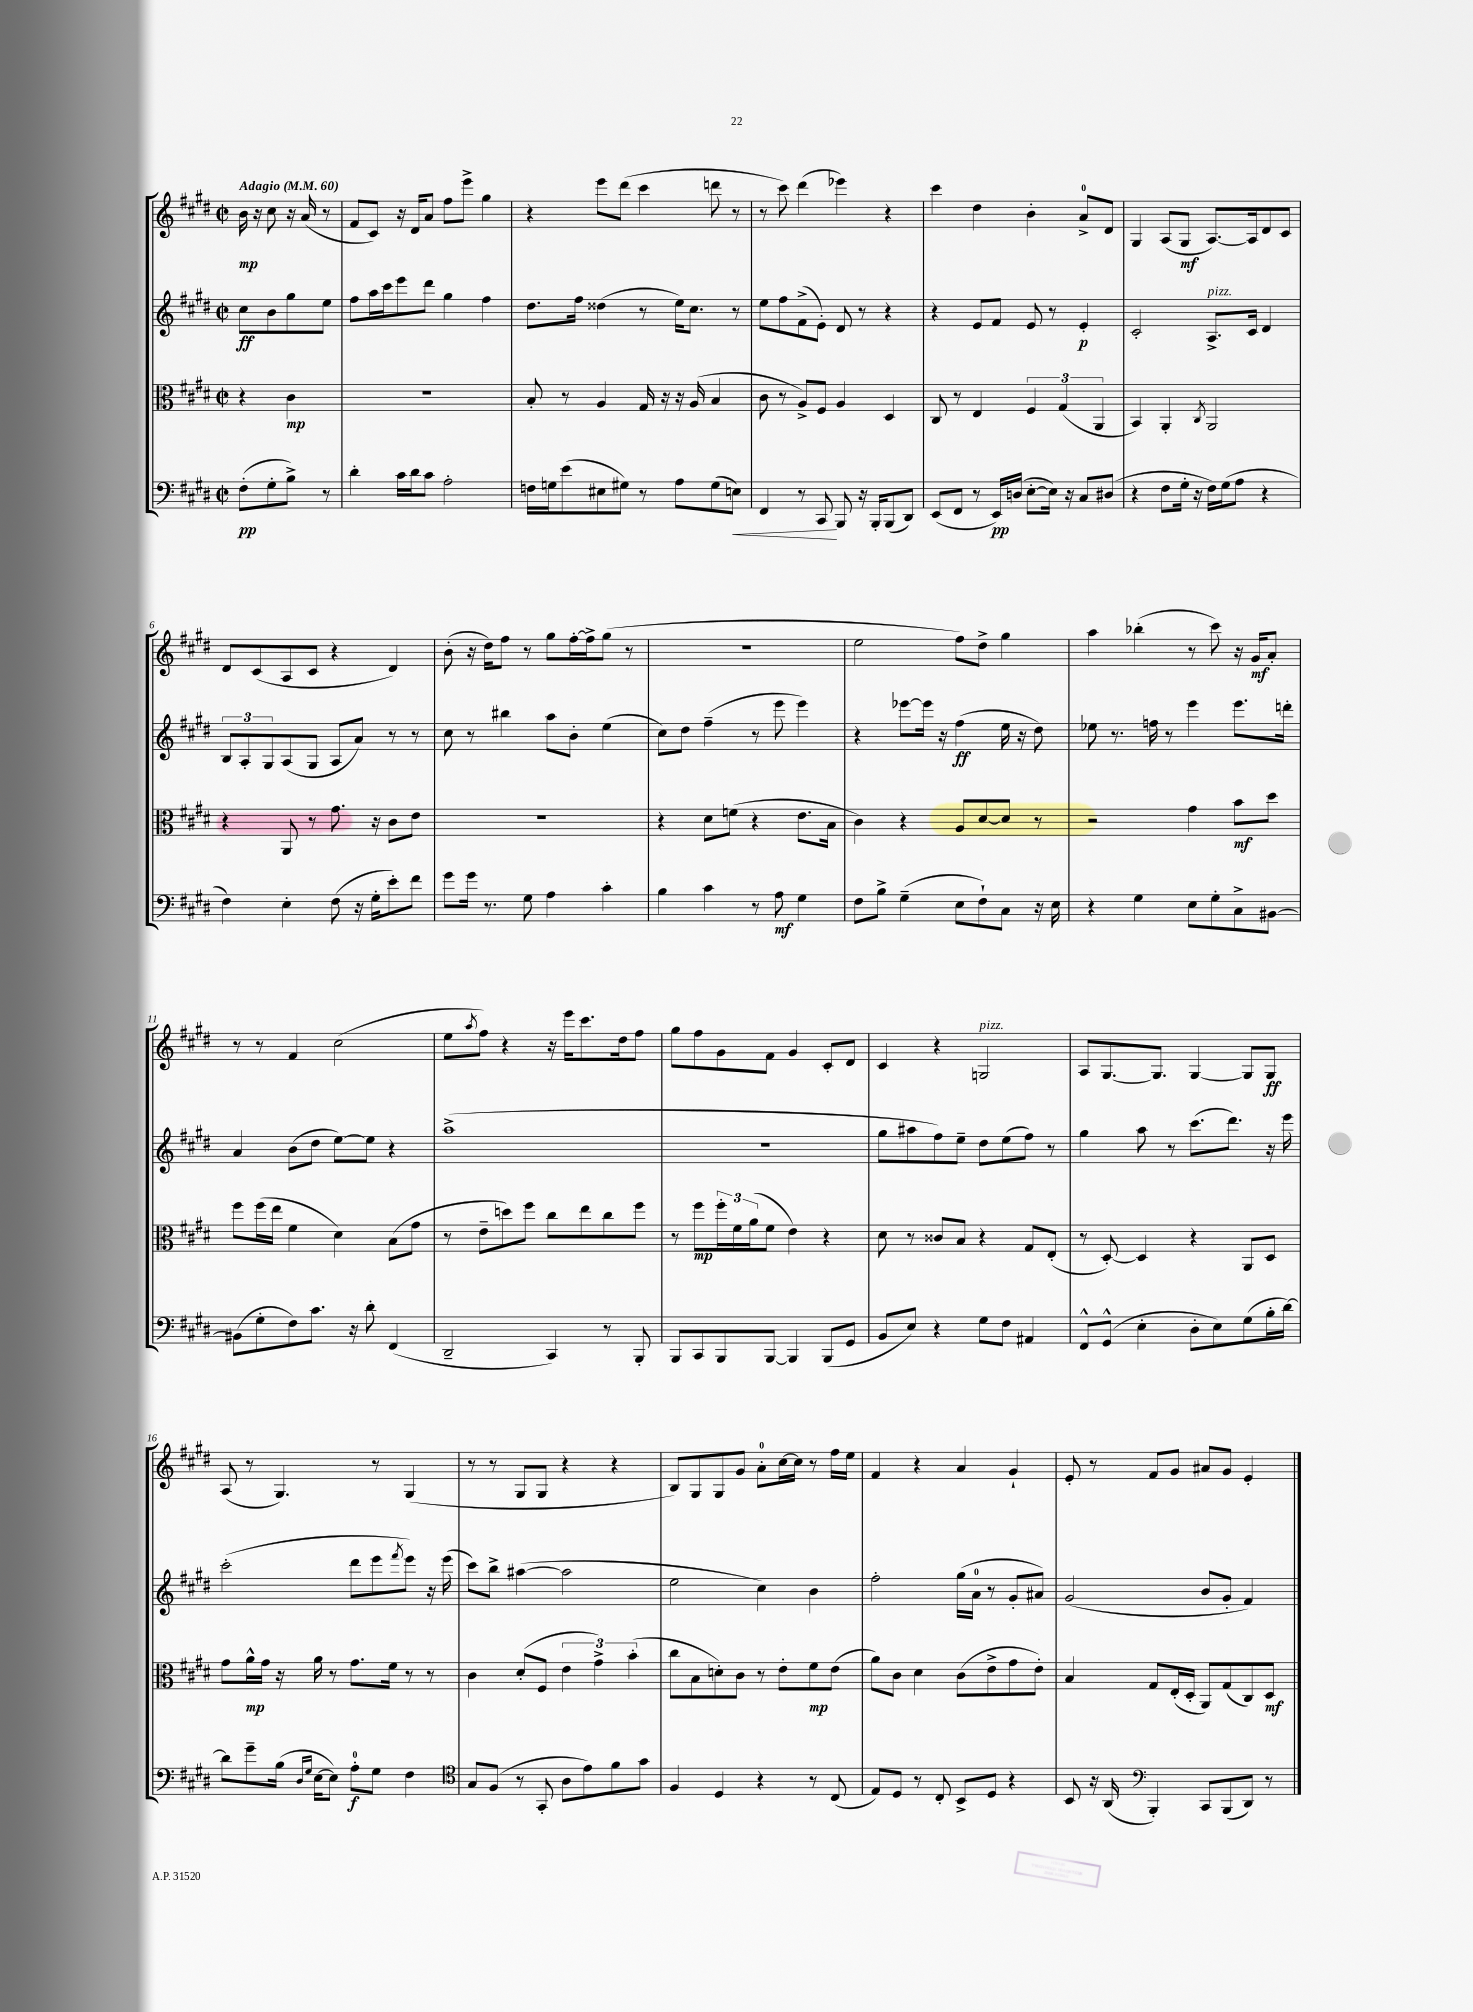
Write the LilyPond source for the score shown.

<<
\new StaffGroup <<
\new Staff = "s0" {
    \clef treble \key e \major \defaultTimeSignature \time 2/2 \partial 2 \tempo "Adagio" 4 = 60
    b'16\mp r16 cis''8 r16 a'16( r8 |
    fis'8 cis'8) r16 dis'16 a'8 fis''8 e'''8-> gis''4 |
    r4 e'''8 dis'''8( cis'''4 d'''8 r8 |
    r8 cis'''8) dis'''4( ees'''4) r4 |
    cis'''4 dis''4 b'4-. a'8-0-> dis'8 |
    gis4 a8( gis8\mf a8.~) a16 dis'8 cis'8 |
    dis'8 cis'8( a8 cis'8 r4 dis'4) |
    b'8-.( r16 dis''16) fis''8 r8 gis''8 fis''16~-. fis''16-> gis''8( r8 |
    r1 |
    e''2 fis''8) dis''8-> gis''4 |
    a''4 bes''4-.( r8 cis'''8) r16 gis'16\mf a'8-. |
    r8 r8 fis'4 cis''2( |
    e''8 \acciaccatura { a''8 } fis''8) r4 r16 e'''16 cis'''8. dis''16 fis''8 |
    gis''8 fis''8 gis'8 fis'8 gis'4 cis'8-. dis'8 |
    cis'4 r4 g2^\markup { \italic "pizz." } |
    a8 gis8.~ gis8. gis4~ gis8 gis8\ff |
    a8( r8 gis4.) r8 gis4( |
    r8 r8 gis8 gis8 r4 r4 |
    b8) gis8 gis8 gis'8 a'8-0-. cis''16~ cis''16 r8 fis''16 e''16 |
    fis'4 r4 a'4 gis'4-! |
    e'8-. r8 fis'8 gis'8 ais'8 gis'8 e'4-. \bar "|." |
}
\new Staff = "s1" {
    \clef treble \key e \major \defaultTimeSignature \time 2/2 \partial 2
    cis''8\ff b'8 gis''8 e''8 |
    fis''8 a''16 cis'''16 e'''8 dis'''8 gis''4 fis''4 |
    dis''8. fis''16 disis''4( r8 e''16) cis''8. r8 |
    e''8 fis''8 fis'8->( e'8-.) dis'8 r8 r4 |
    r4 e'8 fis'8 e'8 r8 e'4-.\p |
    cis'2-. a8.->^\markup { \italic "pizz." } cis'16 dis'4 |
    \tuplet 3/2 { b8 a8-. gis8 } a8( gis8 a8 a'8) r8 r8 |
    cis''8 r8 bis''4 a''8 b'8-. e''4( |
    cis''8) dis''8 fis''4--( r8 e'''8 e'''4) |
    r4 ees'''8~ ees'''16 r16 fis''4\ff( e''16 r16 dis''8) |
    ees''8 r8. f''16 r8 e'''4 e'''8. d'''16-. |
    a'4 b'8( dis''8 e''8~) e''8 r4 |
    a''1->( |
    r1 |
    gis''8 ais''8 fis''8) e''8-- dis''8 e''8( fis''8) r8 |
    gis''4 a''8 r8 cis'''8.( dis'''8.) r16 e'''16 |
    cis'''2-.( dis'''8 e'''8 \acciaccatura { fis'''8 } e'''8) r16 e'''16( |
    cis'''8) b''8-> ais''4~( ais''2 |
    e''2 cis''4) b'4 |
    fis''2-. gis''16( a'16-0 r8 gis'8-. ais'8) |
    gis'2( b'8 gis'8-. fis'4) \bar "|." |
}
\new Staff = "s2" {
    \clef alto \key e \major \defaultTimeSignature \time 2/2 \partial 2
    r4 cis'4\mp |
    r1 |
    b8-. r8 a4 gis16 r16 r16 a16( b4 |
    cis'8 r8 a8->) fis8 a4 dis4 |
    cis8 r8 e4 \tuplet 3/2 { fis4 gis4( a,4 } |
    b,4) a,4-. \acciaccatura { cis8 } a,2 |
    r4 a,8 r8 gis'8. r16 cis'8 e'8 |
    R1 |
    r4 dis'8 f'8( r4 e'8. b16 |
    cis'4) r4 a8 dis'8~ dis'8 r8 |
    r2 gis'4 b'8\mf dis''8 |
    fis''8 fis''16( e''16 fis'4 dis'4) b8( gis'8 |
    r8 e'8-- d''8) fis''8 cis''8 e''8 cis''8 fis''8 |
    r8 fis''8\mp \tuplet 3/2 { fis''16-. fis'16 a'16( } fis'8 e'4) r4 |
    dis'8 r8 cisis'8 b8 r4 gis8 e8-.( |
    r8 dis8~-.) dis4 r4 a,8 dis8 |
    gis'8 a'16-^\mp gis'16 r16 a'16 r8 gis'8. fis'16 r8 r8 |
    cis'4 dis'8-.( fis8 \tuplet 3/2 { e'4 gis'4->) b'4-.( } |
    cis''8 b8 d'8-.) cis'8 r8 e'8-. fis'8\mp e'8( |
    a'8) cis'8 dis'4 cis'8( e'8-> gis'8 e'8-.) |
    b4 gis8 e16-.( dis16-. a,8) gis8( cis8) dis8\mf \bar "|." |
}
\new Staff = "s3" {
    \clef bass \key e \major \defaultTimeSignature \time 2/2 \partial 2
    fis8-.\pp( gis8-. b8->) r8 |
    dis'4-. cis'16 dis'16 cis'8 a2-. |
    f16 g16 e'8( eis8 gis8) r8 a8 gis8( e8\<) |
    fis,4 r8 cis,8\! b,,8 r16 b,,16-. b,,8( dis,8) |
    e,8( fis,8 r8 e,16\pp) d16( e8~-. e16) r16 cis8 dis8( |
    r4 fis8 gis16-. r16 fis16) gis16( a8 r4 |
    fis4) e4-. fis8( r16 gis16-. e'8-.) fis'8 |
    gis'8 gis'16 r8. gis8 a4 cis'4-. |
    b4 cis'4 r8 a8\mf gis4 |
    fis8 b8-> gis4--( e8 fis8-!) cis8 r16 e16 |
    r4 gis4 e8 gis8-. cis8-> bis,8~ |
    bis,8( gis8-. fis8) cis'8. r16 dis'8-. fis,4( |
    dis,2-- cis,4) r8 b,,8-. |
    b,,8 cis,8 b,,8 b,,8~ b,,4 b,,8( gis,8 |
    b,8 e8) r4 gis8 fis8 ais,4 |
    fis,8-^ gis,8-^( e4-. dis8-. e8) gis8( b16-. dis'16~) |
    dis'8 gis'8-- b16( \grace { dis16 gis16 } e16~ e8) a8-0-.\f gis8 fis4 |
    \clef tenor gis8 fis8( r8 gis,8-. a8 e'8) fis'8 gis'8 |
    fis4 dis4 r4 r8 cis8( |
    e8) dis8 r8 cis8-. b,8-> dis8 r4 |
    b,8 r16 a,16( \clef bass b,,4-.) cis,8 b,,8( dis,8) r8 \bar "|." |
}
>>
>>
